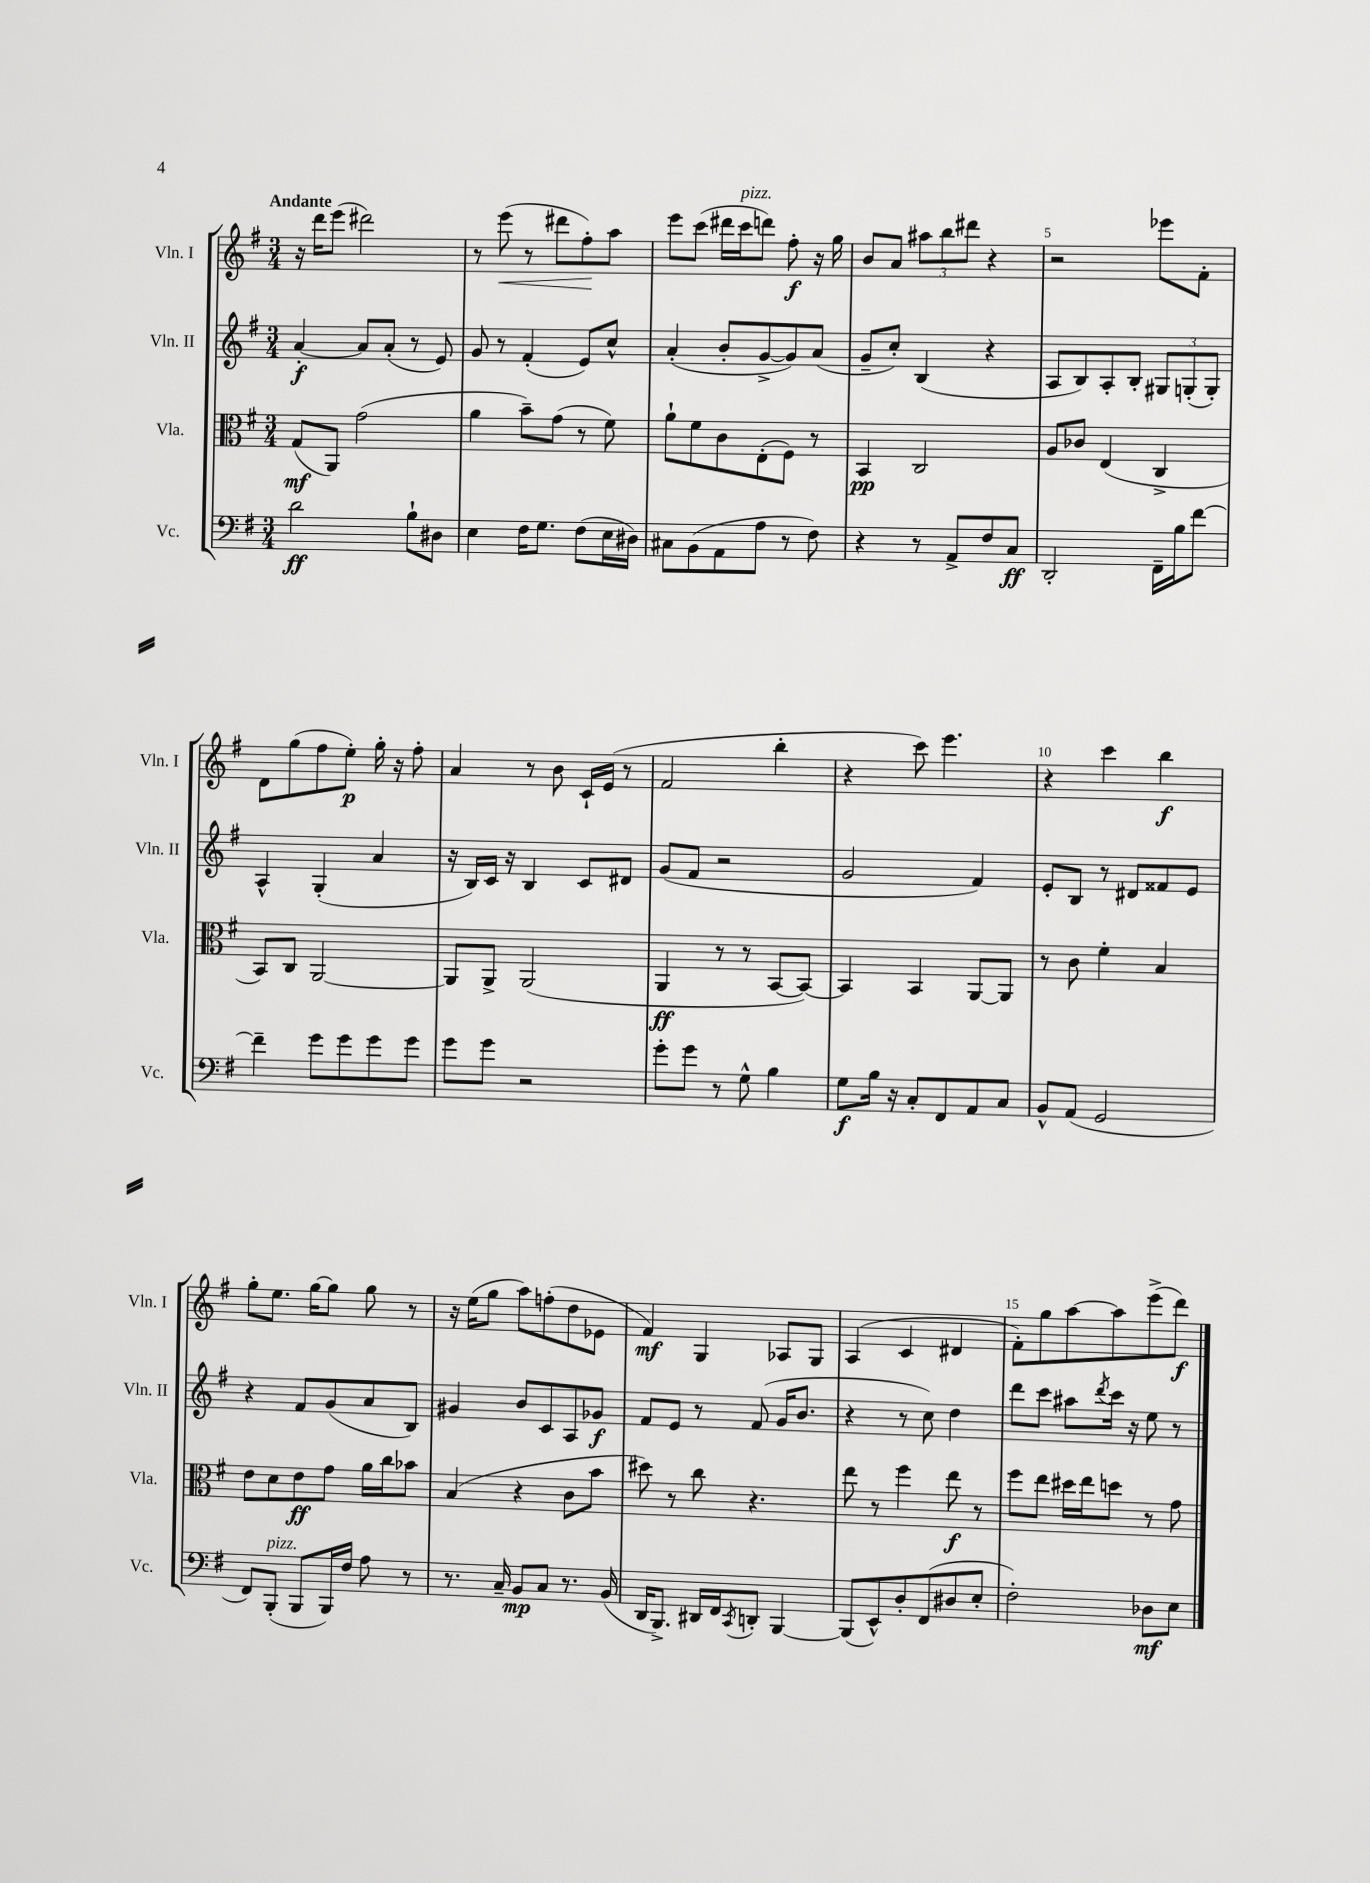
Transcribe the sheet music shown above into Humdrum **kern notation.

**kern	**kern	**kern	**kern
*staff4	*staff3	*staff2	*staff1
*clefF4	*clefC3	*clefG2	*clefG2
*k[f#]	*k[f#]	*k[f#]	*k[f#]
*M3/4	*M3/4	*M3/4	*M3/4
2d	(8G	[4a'	16r
.	.	.	16ddd
.	8AA)	.	(8eee
.	(2g	8a]	2ddd#)
.	.	(8a'	.
8B`	.	8r	.
8D#	.	8e)	.
=	=	=	=
4E	4a	8g	8r
.	.	8r	(8eee
16F#	8b~)	(4f#'	8r
8.G	.	.	.
.	(8g	.	8ddd#
(8F#	8r	8e)	8ff#')
16E	8f#)	8cc^^	8aa
16D#)	.	.	.
=	=	=	=
8C#	8a`	(4a'	8eee
(8BB	8f#	.	(8ccc
8AA	8c	8b'	16ddd#
.	.	.	16ccc
8A	(8E'	[8g^	8ddd)
8r	8F#)	8g])	8ff#'
8F#)	8r	(8a	16r
.	.	.	16gg
=	=	=	=
4r	4BB	8g~	8b
.	.	8cc')	8a
8r	2C	(4B	12aa#
.	.	.	12bb
8AA^	.	.	.
.	.	.	12ddd#
8F#	.	4r	4r
8C	.	.	.
=	=	=	=
2DD'	8A	8A	2r
.	8c-	8B)	.
.	(4E	8A'	.
.	.	8B'	.
16FF#~	4C^	12G#	8eee-
16B	.	.	.
.	.	(12G'	.
[8f#	.	.	8f#'
.	.	12G')	.
=	=	=	=
4f#~]	8BB)	4A^^	8d
.	8C	.	(8gg
8g	[2AA	(4G'	8ff#
8g	.	.	8ee')
8g	.	4a	16gg'
.	.	.	16r
8g	.	.	8ff#'
=	=	=	=
8g	8AA]	16r	4a
.	.	16B)	.
8g	8AA^	16c	.
.	.	16r	.
2r	(2AA	4B	8r
.	.	.	8b
.	.	8c	16c`
.	.	.	(16e
.	.	8d#	8r
=	=	=	=
8g'	4AA	(8g	2f#
8g	.	8f#	.
8r	8r	2r	.
8G^^	8r	.	.
4B	[8BB	.	4bb'
.	8BB_)	.	.
=	=	=	=
8G	4BB]	2g	4r
16B	.	.	.
16r	.	.	.
8C'	4BB	.	8ccc)
8FF#	.	.	4.eee
8AA	[8AA	4f#)	.
8C	8AA]	.	.
=	=	=	=
8BB^^	8r	8e'	4r
(8AA	8c	8B	.
2GG	4f#'	8r	4ccc
.	.	8d#	.
.	4B	8f##	4bb
.	.	8e	.
=	=	=	=
8FF#)	8e	4r	8gg'
(8BBB'	8d	.	8.ee
8BBB	8e	8f#	.
.	.	.	[16gg
16BBB)	8g	(8g	8gg]
16F#	.	.	.
8A	16a	8a	8gg
.	16cc	.	.
8r	8b-	8B)	8r
=	=	=	=
8.r	(4B	4g#	16r
.	.	.	(16ee
.	.	.	8gg
16C~	.	.	.
8BB	4r	8b	8aa)
8C	.	8c	(8ff'
8.r	8c	8A	8dd
.	8b	8g-	8e-
(16BB	.	.	.
=	=	=	=
16DD	8dd#)	8f#	4f#)
8.BBB^)	.	.	.
.	8r	8e	.
16DD#	8cc	8r	4G
16FF#	.	.	.
8qCC	.	.	.
8DD'	4.r	(8f#	.
[4BBB	.	16g	8A-
.	.	8.b	.
.	.	.	8G
=	=	=	=
(8BBB]	8ee	4r	(4A
8EE^^)	8r	.	.
8D'	4ff#	8r	4c
(8FF#	.	8cc)	.
8D#	8ee	4dd	4d#
8E'	8r	.	.
=	=	=	=
2F#')	8ff#	8ddd	8f#')
.	8ee	8ccc	8gg
.	16dd#	8aa#	[8aa
.	16ee	.	.
.	.	8qddd	.
.	8dd	16ccc	8aa]
.	.	16r	.
8D-	8r	8ee	(8eee^
8E	8g	8r	8ddd)
==	==	==	==
*-	*-	*-	*-
